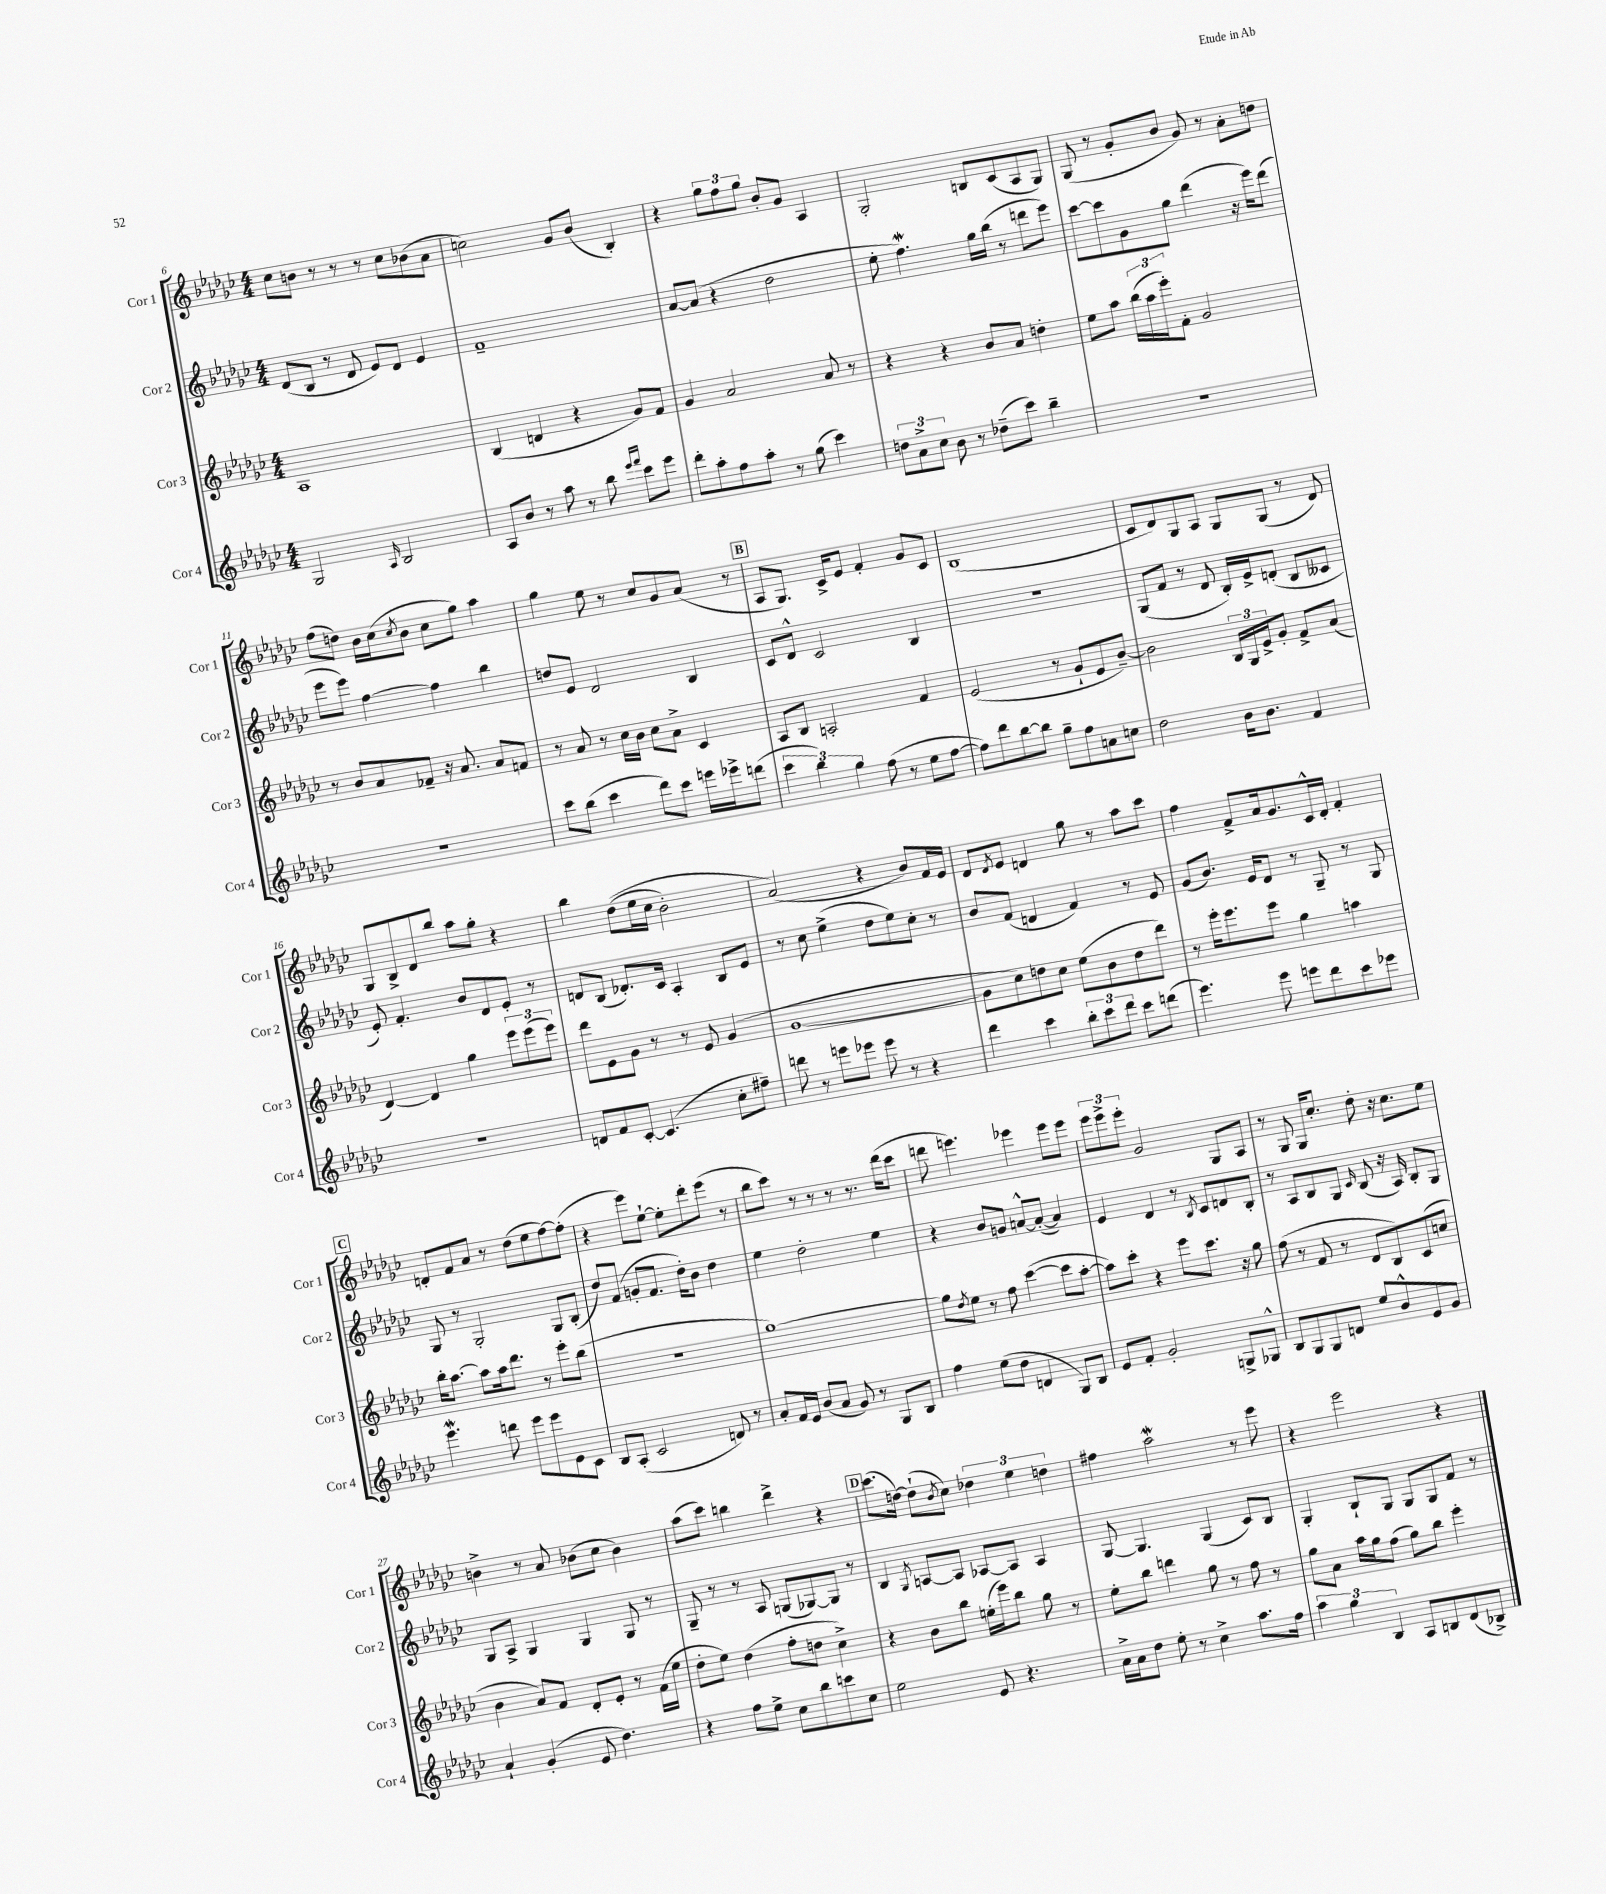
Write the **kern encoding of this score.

**kern	**kern	**kern	**kern
*part4	*part3	*part2	*part1
*staff4	*staff3	*staff2	*staff1
*I"Cor 4	*I"Cor 3	*I"Cor 2	*I"Cor 1
*I'Cor 4	*I'Cor 3	*I'Cor 2	*I'Cor 1
*clefG2	*clefG2	*clefG2	*clefG2
*k[b-e-a-d-g-c-]	*k[b-e-a-d-g-c-]	*k[b-e-a-d-g-c-]	*k[b-e-a-d-g-c-]
*M4/4	*M4/4	*M4/4	*M4/4
=6	=6	=6	=6
2G-/	1A-	(8d-/L	8cc-\L
.	.	8B-/J	8bn\J
.	.	8r	8r
.	.	8d-/	8r
16qqA-/	.	.	.
2B-/	.	8e-/L)	8r
.	.	8d-/J	8cc-\L
.	.	4e-/	(8b-X\
.	.	.	8a-\J
=7	=7	=7	=7
8A-/L	(4B-/	1f~	2ccn\)
8b-/J	.	.	.
8r	4dn/	.	.
8aa-\	.	.	.
8r	4r	.	8g-/L
8bb-\	.	.	(8b-/J
16qqeee-/LL	.	.	.
16qqfff/JJ	.	.	.
8ccc-\L	8g-/L)	.	4B-'/)
8eee-\J	8f/J	.	.
=8	=8	=8	=8
8ddd-'\L	4g-/	[8a-/L	4r
8aa-'\	.	(8a-/J]	.
8ff\	2a-/	4r	12gg-\L
.	.	.	12ff\
8aa-'\J	.	.	.
.	.	.	12gg-\J
8r	.	2dd-\	8b-'/L
(8gg-\	.	.	8g-/J
4ccc-\)	8a-/	.	4A-/
.	8r	.	.
=9	=9	=9	=9
12ddn\L	4r	8ee-'\	2G-'/
12a-^\	.	.	.
.	.	4.ffW\)	.
12cc-\J	.	.	.
8b-\	4r	.	.
8r	.	.	.
(8dd-X~\L	8b-/L	16gg-\LL	8Bn/L
.	.	(16bb-\JJ	.
8ccc-\J)	8a-/J	8r	(8c-/
4bb-~\	4ddn'\	8dddn\L	8A-/
.	.	8eee-\J)	8G-/J)
=10	=10	=10	=10
1r	8ee-\L	[8ccc-\L	(8G-/
.	8aa-\J	8ccc-\]	8r
.	(24bb-\LL	8g-\	8g-'/L
.	24aa-\	.	.
.	24eee-'\J)	.	.
.	8f'\J	8gg-\J	8b-/J
.	2g-/	(4ddd-\	8g-/)
.	.	.	8r
.	.	16r	8a-'\L
.	.	16eee-\KL)	.
.	.	(8ddd-\J	8ddn\J
!!LO:LB:g=z
=11	=11	=11	=11
1r	8r	8eee-\L	(8ff\L
.	8b-/L	8eee-\J)	8ddn\J)
.	8a-/	[4ff\	16b-\LL
.	.	.	(16cc-\J
.	.	.	8qcc-/
.	8f-X~/J	.	8b-\J
.	16r	4ff\]	8cc-\L
.	8.a-/	.	.
.	.	.	8gg-\J)
.	8a-/L	4bb-\	4aa-\
.	8fn/J	.	.
=12	=12	=12	=12
8ccc-\L	8r	8ddn/L	4gg-\
(8bb-\J	8a-/	8e-/J	.
4ccc-\	8r	2d-/	8ee-\
.	16cc-\LL	.	8r
.	16b-\JJ	.	.
8ddd-\L)	8cc-\L	.	8cc-/L
8ccc-\J	8a-^\J	.	8g-/
16eeen\LL	4c-/	4B-/	(8a-/J
16eee-X^\J	.	.	.
(8dddn\J	.	.	8r
!!LO:REH:place=s1:t=B
=13	=13	=13	=13
6ccc-\	8A-/L	8c-/L	8A-/L
.	8B-/J	8d-^^/J	8.G-/J)
6bb-\)	.	.	.
.	2An'/	2c-/	.
.	.	.	16c-^/KL
6gg-\	.	.	.
.	.	.	8e-/J
(8ff\	.	.	4f'/
8r	.	.	.
8ee-\L	4f/	4B-/	8g-/L
[8ff\J	.	.	8c-/J
=14	=14	=14	=14
8ff\L])	(2e-/	1r	(1B-
8ddd-\	.	.	.
[8bb-\	.	.	.
8bb-\J]	.	.	.
8gg-~\L	8r	.	.
8ff\	8g-`/L	.	.
8an\	8e-/	.	.
8ccn\J	[8b-~/J)	.	.
=15	=15	=15	=15
2dd-\	2b-\]	(8G-/L	8c-/L
.	.	8f/J	8d-/)
.	.	8r	8G-/
.	.	8d-/	8A-/J
16b-\KL	24B-/LL	16B-'/LL)	8G-/L
.	24G-/	.	.
8.b-\J	.	16e-^/J	.
.	24e-^/J	.	.
.	8g-'/J	(8dn'/J	(8G-/J
4f/	8f^/L	8B-/L	8r
.	(8a-/J	8c--X/J	8d-/)
!!LO:LB:g=z
=16	=16	=16	=16
1r	[4d-/)	8e-'/)	8G-/L
.	.	4.f'/	8B-^/
.	4d-/]	.	8d-/
.	.	.	8bb-/J
.	4gg-\	8b-/L	8aa-\L
.	.	8d-/	8gg-'\J
.	12eee-\L	8e-'/J	4r
.	(12eee-\	.	.
.	.	8r	.
.	12eee-\J)	.	.
=17	=17	=17	=17
8dn/L	8ddd-\L	8dn/L	4bb-\
8f/	8e-\	(8B-/J	.
[8c-'/J	8g-\J	8.d-X'/L)	((8dd-\L
(4.c-/]	8r	.	16ee-\L
.	.	16c-/Jk	16cc-\JJ
.	8r	4A-'/	2b-'\)
.	8e-/	.	.
8cc-'\L	(4g-/	8B-/L	.
8ff#X~\J)	.	8e-/J	.
=18	=18	=18	=18
8dddn\	[1g-	8r	(2a-/)
8r	.	8cc-\	.
8eeen\L	.	(4ee-^\	.
8eee-X\J	.	.	.
8eee-\	.	8dd-\L	4r
8r	.	8ee-\)	.
4r	.	8cc-'\J	8b-/L)
.	.	8r	16f/L
.	.	.	16e-/JJ
=19	=19	=19	=19
4ddd-\	8g-\L]	8b-/L	8d-/L
.	.	.	8qd-/
.	8cc-\)	(8f/J	8e-/J
4ccc-\	8ddn\	4dn/	4dn/
.	8cc-\J	.	.
12bb-'\L	(8ee-\L	4f/)	8gg-\
12ccc-\	.	.	.
.	8b-\	.	8r
12ddd-\J	.	.	.
8ccc-\L	8dd\	8r	8aa-\L
(8dddn\J	8ddd-\J)	8e-/	8ccc-\J
=20	=20	=20	=20
4.eee-\)	8r	(8g-/L	4ff\
.	16eee-'\KL	8.b-/J)	.
.	8.eee-\	.	.
.	.	.	8f^/L
.	.	16e-/KL	.
8eee-\	8eee-\J	8d-/J	16a-/k
.	.	.	8.g-/
8eeen\L	4gg-\	8r	.
8ddd-\	.	8G-~/	16c-^^/L
.	.	.	16d-'/JJ
8ccc-\	4aan\	8r	4f'/
8eee-X\J	.	8G-/	.
!!LO:LB:g=z
!!LO:REH:place=s1:t=C
=21	=21	=21	=21
4.eee-W\	16bb-'\KL	8G-/	8dn'/L
.	[8.aa-\J	.	.
.	.	8r	8f/
.	8aa-\L]	2G-'/	8a-/J
8dddn\	16aa-\k	.	8r
.	8.ddd-\J	.	.
8eee-\L	.	.	(8dd-\L
8eee-\	8r	.	8ee-\
8e-\	8eee-'\L	8G-/L	[8ff\)
8c-\J	(8bb-\J	(8B-'/J	(8ff'\J]
=22	=22	=22	=22
8B-/L	1r	8dd-/L)	4r
(8A-'/J	.	(8f/J	.
2c-/	.	8gn'/L	8eee-\L)
.	.	8.f/J	[8ee-`\J
.	.	.	8ee-'\L]
.	.	16dd-'\KL)	.
.	.	8b-\J	8ddd-'\
8dn/)	.	4dd-\	(8eee-\J
8r	.	.	8r
=23	=23	=23	=23
8a-'/L	[1gg-)	4ee-\	8bb-\L
16f/L	.	.	8ccc-\J)
16e-/JJ	.	.	.
(8b-/L	.	2dd-'\	8r
8a-/J	.	.	8r
8g-/)	.	.	8r
8r	.	.	8.r
8G-/L	.	4ee-\	.
.	.	.	(16ddd-\KL
8B-/J	.	.	8ccc-\J
=24	=24	=24	=24
4ff\	8gg-\L]	4r	8dddn\
.	8qdd-/	.	.
.	8ee-\J	.	4.eeen\)
(8ee-\L	8r	8b-/L	.
8dd-\J	8ff\	8gn/J	.
4dn/	([4ccc-\	[8an^^/L	4eee-X\
.	.	(8a'/J_	.
8G-/L)	8ccc-\L]	4a/])	8eee-\L
8B-/J	[8aa-'\J	.	8eee-\J
=25	=25	=25	=25
8e-/L	8aa-\L])	4e-/	12eee-\L
.	.	.	12eee-^\
8f'/J	8ccc-'\J	.	.
.	.	.	12eee-'\J
2g-'/	4r	4d-/	2g-/
.	8eee-\L	8r	.
.	.	8qB-/	.
.	8.ccc-\J	8c-/L	.
8Gn^/L	.	8dn/	8G-/L
.	16r	.	.
8G-X^^/J	8gg-\	8B-'/J	8A-/J
=26	=26	=26	=26
8B-/L	(8ff\	8r	8r
8G-/	8r	8A-/L	8G-/
8G-/	8f/	8B-/	16G-/KL
.	.	.	8.cc-'/J
8dn/J	8r	8G-/J	.
.	.	16qqc-/	.
8ee-/L	8d-/L	(8B-/	8dd-'\
8b-^^/	8B-/)	16r	16r
.	.	16A-/)	8.cc-\L
8e-/	(8c-/	8B-'/L	.
8g-/J	8ccn/J	8G-/J	8ee-\J
!!LO:LB:g=z
=27	=27	=27	=27
4a-`/	4b-\	8G-/L	4bn^\
.	.	8A-^/J	.
(4g-'/	8a-/L)	4G-/	8r
.	8f/J	.	8a-/
8e-/	8d-'/L	4G-/	(8b-X\L
4.dd-\)	8e-'/J	.	8cc-\J
.	8r	8G-/	4b-\)
.	(16f\LL	8r	.
.	16ee-\JJ	.	.
=28	=28	=28	=28
4r	8dd-'\L	8G-~/	(8aa-\L
.	8ee-\J)	8r	8ccc-\J)
8ff\L	(4dd-\	8r	4bbn\
8ee-^\J	.	8A-/	.
8cc-\L	8ff'\L	(8Gn/L	4ddd-^\
8bb-\	8ddn\J	[8G-X/)	.
8cccn\	4cc-^\)	8G-/J]	4r
8cc-\J	.	8r	.
!!LO:REH:place=s1:t=D
=29	=29	=29	=29
2ee-\	4r	4B-/	(8.ccc-\L
.	.	.	[16ddn\Jk)
.	.	8qG-/	.
.	8b-\L	[8An/L	(8dd`\L]
.	.	.	8qb-/
.	8bb-\J	8A/J]	8cc-\J)
8e-/	(16een'\LL	[8A-X/L	6dd-X\
.	16eee-\J)	.	.
4.r	8bb-\J	8A-/J]	.
.	.	.	6ee-\
.	8gg-\	4A-/	.
.	.	.	6ddn\
.	8r	.	.
=30	=30	=30	=30
16a-^\LL	8ee-'\L	[8G-/	4ff#X\
16a-\J	.	.	.
8dd-\J	8bb-\J	4.G-/]	.
8ee-'\	4dddn\	.	2aa-W\
8r	.	.	.
4cc-^\	8gg-\	(4G-/	.
.	8r	.	.
8.aa-\L	8ff\	8c-/L)	8r
.	8r	8B-/J	8eee-\
16ff\Jk	.	.	.
=31	=31	=31	=31
6aa-\	8gg-\L	4G-'/	4r
.	8a-\J	.	.
6gg-\	.	.	.
.	16aa-\LL	8B-`/L	2eee-\
.	16gg-\J	.	.
6B-/	.	.	.
.	(8ff\J	8G-/J	.
8A-/L	8gg-\L)	8G-/L	.
8Bn/	8bb-\J	8G-/	.
(8d-/	4eee-'\	8f/J	4r
8B-X^/J)	.	8r	.
==	==	==	==
*-	*-	*-	*-
